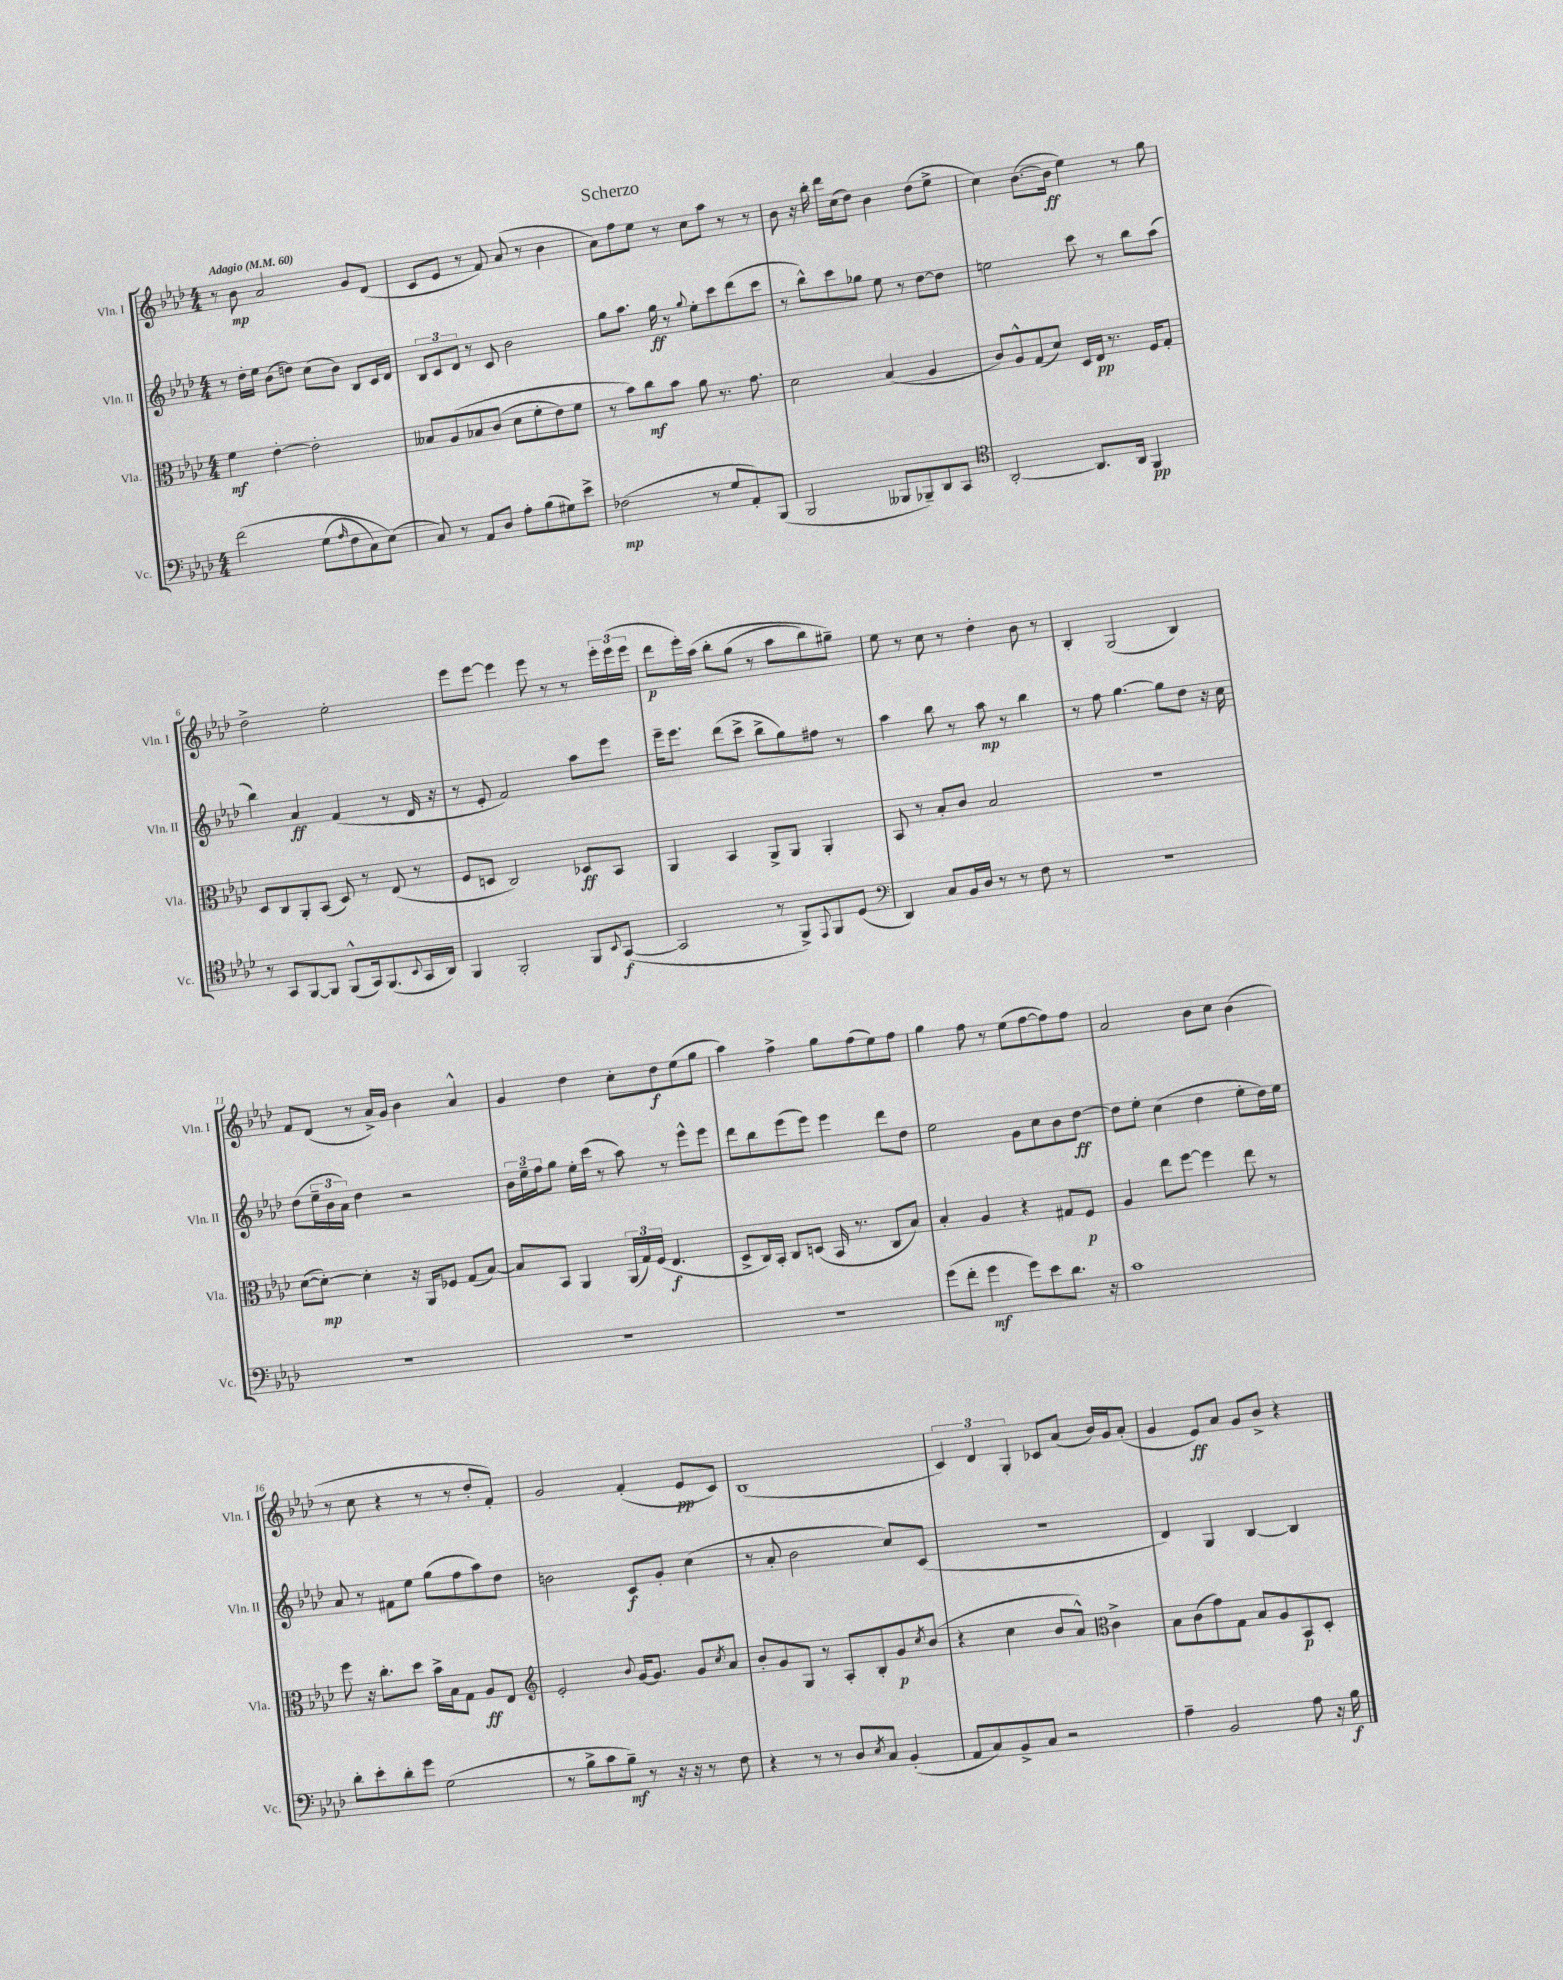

**kern	**dynam	**kern	**dynam	**kern	**dynam	**kern	**dynam
*part4	*part4	*part3	*part3	*part2	*part2	*part1	*part1
*staff4	*staff4	*staff3	*staff3	*staff2	*staff2	*staff1	*staff1
*I"Vc.	*	*I"Vla.	*	*I"Vln. II	*	*I"Vln. I	*
*I'Vc.	*	*I'Vla.	*	*I'Vln. II	*	*I'Vln. I	*
*clefF4	*	*clefC3	*	*clefG2	*	*clefG2	*
*k[b-e-a-d-]	*	*k[b-e-a-d-]	*	*k[b-e-a-d-]	*	*k[b-e-a-d-]	*
*M4/4	*	*M4/4	*	*M4/4	*	*M4/4	*
*MM60	*	*MM60	*	*MM60	*	*MM60	*
=1	=1	=1	=1	=1	=1	=1	=1
!	!	!	!	!	!	!LO:TX:a:B:t=Adagio	!
(2f\	.	4f\	mf	8r	.	8r	.
.	.	.	.	16dd-'\LL	.	8b-\	mp
.	.	.	.	16ee-\JJ	.	.	.
.	.	[4e-'\	.	(8b-\L	.	2a-/	.
.	.	.	.	8ddn\J)	.	.	.
(8G\L	.	2e-'\]	.	(8cc\L	.	.	.
16qqA-/	.	.	.	.	.	.	.
8F\	.	.	.	8b-\J)	.	.	.
8C\)	.	.	.	8B-/L	.	8g/L	.
(8E-\J)	.	.	.	16c/L	.	(8d-/J	.
.	.	.	.	16d-/JJ	.	.	.
=2	=2	=2	=2	=2	=2	=2	=2
8C/)	.	8B--X/L	.	12B-/L	.	8c/L	.
.	.	.	.	12c/	.	.	.
8r	.	(8A-/	.	.	.	8e-/J	.
.	.	.	.	12d-/J	.	.	.
8AA-/L	.	8B-X/	.	8r	.	8r	.
8D-/J	.	(8c/J	.	8c/	.	8f/)	.
8A-'\L	.	8d-\L	.	2b-\	.	(8a-/	.
(8B-\	.	8f'\	.	.	.	8r	.
8G#X\)	.	8e-\)	.	.	.	4b-\	.
8e-^\J	.	8f\J	.	.	.	.	.
=3	=3	=3	=3	=3	=3	=3	=3
(2F-X\	mp	8r	.	8gg\L	.	8a-\L)	.
.	.	8b-\L)	.	8.aa-\J	.	8ff\	.
.	.	8cc\	mf	.	.	8ee-\J	.
.	.	.	.	16gg\	ff	.	.
.	.	8b-\J	.	8r	.	8r	.
.	.	.	.	8qqgg/	.	.	.
8r	.	8a-\	.	8ee-'\L	.	8cc\L	.
8G/L	.	8.r	.	8ccc\	.	8aa-\J	.
8AA-'/)	.	.	.	(8ddd-\	.	8r	.
.	.	8.g\	.	.	.	.	.
(8BBB-/J	.	.	.	8ccc\J	.	8r	.
=4	=4	=4	=4	=4	=4	=4	=4
2BBB-/	.	2d-\	.	8r	.	8b-\	.
.	.	.	.	8bb-^^\L)	.	16r	.
.	.	.	.	.	.	16bb-'\	.
.	.	.	.	8ccc\	.	16ddd-\LL	.
.	.	.	.	.	.	(16cc\J	.
.	.	.	.	8gg-X\J	.	8dd-\J)	.
8BBB--X/L	.	(4B-/	.	8ee-\	.	4b-\	.
8BBB-X~/)	.	.	.	8r	.	.	.
8DD-/	.	4A-/	.	[8dd-\L	.	(8dd-\L	.
8CC/J	.	.	.	8dd-\J]	.	8ee-^\J	.
=5	=5	=5	=5	=5	=5	=5	=5
*clefC4	*	*	*	*	*	*	*
[2AA-'/	.	8c/L)	.	2een\	.	4cc\)	.
.	.	8A-^^/	.	.	.	.	.
.	.	(8G/	.	.	.	([8.b-\L	.
.	.	8d-/J)	.	.	.	.	.
.	.	.	.	.	.	16b-\Jk]	ff
8.AA-/L]	.	16D-/LL	.	8ccc\	.	4ee-\)	.
.	.	16E-/JJ	pp	.	.	.	.
.	.	8.r	.	8r	.	.	.
16AA-/Jk	.	.	.	.	.	.	.
4FF/	pp	.	.	8bb-\L	.	8r	.
.	.	16F/KL	.	.	.	.	.
.	.	8G'/J	.	(8aa-\J	.	8gg\	.
!!LO:LB:g=z
=6	=6	=6	=6	=6	=6	=6	=6
8r	.	8D-/L	.	4bb-\)	.	2dd-^\	.
8GG/L	.	8C/	.	.	.	.	.
[8FF/	.	8AA-'/	.	4a-/	ff	.	.
8FF/J]	.	(8BB-/J	.	.	.	.	.
(8FF^^/L	.	8D-/)	.	(4f/	.	2ee-'\	.
16GG/k)	.	8r	.	.	.	.	.
(8.FF/	.	.	.	.	.	.	.
.	.	(8E-/	.	8r	.	.	.
8qqBB-/	.	.	.	.	.	.	.
16GG/L	.	8r	.	16d-/	.	.	.
16AA-/JJ)	.	.	.	16r	.	.	.
=7	=7	=7	=7	=7	=7	=7	=7
4FF/	.	8F/L	.	8r	.	8eee-\L	.
.	.	8Dn/J	.	8e-'/	.	[8eee-\J	.
2FF'/	.	2C/)	.	2f/)	.	4eee-\]	.
.	.	.	.	.	.	8eee-\	.
.	.	.	.	.	.	8r	.
8FF/L	.	8D-X/L	ff	8aa-\L	.	8r	.
8qqBB-/	.	.	.	.	.	.	.
([8GG/J	f	8BB-/J	.	8eee-\J	.	24eee-'\LL	.
.	.	.	.	.	.	(24eee-\	.
.	.	.	.	.	.	24eee-\JJ	.
=8	=8	=8	=8	=8	=8	=8	=8
2GG/]	.	4AA-/	.	16eee-~\KL	.	8ddd-\L	p
.	.	.	.	8.eee-\J	.	.	.
.	.	.	.	.	.	16eee-'\L)	.
.	.	.	.	.	.	(16aa-\JJ	.
.	.	4BB-/	.	(8ddd-\L	.	8bb-'\L	.
.	.	.	.	8ccc^\J	.	(8gg\J	.
8r	.	8AA-^/L	.	8bb-^\L	.	8r	.
8FF^/L)	.	8AA-/J	.	8gg\)	.	8aa-\L	.
8qqEE-/	.	.	.	.	.	.	.
8FF/	.	4AA-'/	.	8ff#X\J	.	8bb-\)	.
(8D-/J	.	.	.	8r	.	8gg#X~\J)	.
=9	=9	=9	=9	=9	=9	=9	=9
*clefF4	*	*	*	*	*	*	*
4DD-/)	.	8BB-/	.	4aa-\	.	8ee-\	.
.	.	8r	.	.	.	8r	.
8C/L	.	8B-'/L	.	8bb-\	.	8cc\	.
16BB-/L	.	8c/J	.	8r	.	8r	.
16D-/JJ	.	.	.	.	.	.	.
8r	.	2B-/	.	8aa-\	mp	4dd-'\	.
8r	.	.	.	8r	.	.	.
8F\	.	.	.	4bb-\	.	8b-\	.
8r	.	.	.	.	.	8r	.
=10	=10	=10	=10	=10	=10	=10	=10
1r	.	1r	.	8r	.	4B-'/	.
.	.	.	.	8ff\	.	.	.
.	.	.	.	[4.gg\	.	(2G/	.
.	.	.	.	8gg\L]	.	.	.
.	.	.	.	8dd-\J	.	4B-/)	.
.	.	.	.	16r	.	.	.
.	.	.	.	16cc\	.	.	.
!!LO:LB:g=z
=11	=11	=11	=11	=11	=11	=11	=11
1r	.	([8d-\L	.	(8dd-\L	.	8f/L	.
.	.	8d-'\J_)	mp	24ee-~\L	.	(8d-/J	.
.	.	.	.	24b-\	.	.	.
.	.	.	.	24a-\JJ)	.	.	.
.	.	4d-'\]	.	4dd-\	.	8r	.
.	.	.	.	.	.	16a-^/LL)	.
.	.	.	.	.	.	16g/JJ	.
.	.	16r	.	2r	.	4b-\	.
.	.	16AA-/KL	.	.	.	.	.
.	.	8F-X/J	.	.	.	.	.
.	.	(8G/L	.	.	.	4a-^^/	.
.	.	[8B-/J)	.	.	.	.	.
=12	=12	=12	=12	=12	=12	=12	=12
1r	.	8B-/L]	.	24b-\LL	.	4g/	.
.	.	.	.	24ee-~\	.	.	.
.	.	.	.	24ff\J	.	.	.
.	.	8BB-/J	.	8gg\J	.	.	.
.	.	4AA-/	.	16ee-'\LL	.	4dd-\	.
.	.	.	.	(16ccc\JJ	.	.	.
.	.	.	.	8r	.	.	.
.	.	(24AA-/LL	.	8aa-\)	.	8cc'\L	.
.	.	24G/)	.	.	.	.	.
.	.	(24F/JJ	.	.	.	.	.
.	.	4.E-/	f	8r	.	8dd-\	f
.	.	.	.	8eee-^^\L	.	(8ee-\	.
.	.	.	.	8eee-\J	.	8gg\J	.
=13	=13	=13	=13	=13	=13	=13	=13
1r	.	8D-^/L	.	8ddd-\L	.	4aa-\)	.
.	.	16C/L)	.	8bb-\	.	.	.
.	.	16BB-'/JJ	.	.	.	.	.
.	.	8C/L	.	(8eee-\	.	4ff^\	.
.	.	(8Dn/J	.	8eee-\J)	.	.	.
.	.	16BB-/	.	4eee-\	.	8gg\L	.
.	.	8.r	.	.	.	.	.
.	.	.	.	.	.	(8ff\	.
.	.	8C/L	.	8ddd-\L	.	8ee-\)	.
.	.	8B-/J)	.	8dd-\J	.	8ff\J	.
=14	=14	=14	=14	=14	=14	=14	=14
(8g\L	.	4B-'/	.	2ee-\	.	4gg\	.
8f'\J	.	.	.	.	.	.	.
4g\	mf	4A-/	.	.	.	8ff\	.
.	.	.	.	.	.	8r	.
8g\L)	.	4r	.	8g\L	.	(8ee-\L	.
8e-\	.	.	.	8cc\	.	[8ff\	.
8.d-\J	.	8G#X/L	.	8b-\	.	8ff\])	.
.	.	8F/J	p	[8dd-\J	ff	8ff\J	.
16r	.	.	.	.	.	.	.
=15	=15	=15	=15	=15	=15	=15	=15
1c	.	4A-/	.	8dd-\L]	.	2a-/	.
.	.	.	.	8ee-'\J	.	.	.
.	.	8ee-\L	.	(4cc\	.	.	.
.	.	[8ff\J	.	.	.	.	.
.	.	4ff\]	.	4dd-\	.	8b-\L	.
.	.	.	.	.	.	8cc\J	.
.	.	8ee-\	.	8ee-'\L	.	(4b-\	.
.	.	8r	.	16dd-\L)	.	.	.
.	.	.	.	16ee-\JJ	.	.	.
!!LO:LB:g=z
=16	=16	=16	=16	=16	=16	=16	=16
8d-'\L	.	8ff\	.	8a-/	.	8r	.
8e-'\	.	16r	.	8r	.	8cc\	.
.	.	8.cc'\L	.	.	.	.	.
8d-'\	.	.	.	8f#X\L	.	4r	.
8g\J	.	8dd-\J	.	8ee-\J	.	.	.
(2G\	.	16b-^\LL	.	(8gg\L	.	8r	.
.	.	16B-\J	.	.	.	.	.
.	.	8G\J	.	8ff\	.	8r	.
.	.	8A-/L	ff	8aa-\)	.	8dd-'/L	.
.	.	8E-/J	.	8dd-\J	.	8f'/J)	.
=17	=17	=17	=17	=17	=17	=17	=17
*	*	*clefG2	*	*	*	*	*
8r	.	2e-'/	.	2bn\	.	2g/	.
8B-^\L	.	.	.	.	.	.	.
8c\	.	.	.	.	.	.	.
8B-~\J)	mf	.	.	.	.	.	.
.	.	8qqb-/	.	.	.	.	.
8r	.	[16g/KL	.	8c/L	f	(4f'/	.
.	.	8.g/J]	.	.	.	.	.
16r	.	.	.	8g'/J	.	.	.
16r	.	.	.	.	.	.	.
8r	.	8g/L	.	(4cc\	.	8e-/L	pp
.	.	8qcc/	.	.	.	.	.
8F\	.	8a-/J	.	.	.	8c/J)	.
=18	=18	=18	=18	=18	=18	=18	=18
4r	.	8b-'/L	.	8r	.	(1B-	.
.	.	8g/	.	8a-'/	.	.	.
8r	.	8G/J	.	2b-\	.	.	.
8r	.	8r	.	.	.	.	.
8D-/L	.	8A-'/L	.	.	.	.	.
8qE-/	.	.	.	.	.	.	.
8C/J	.	8B-'/	.	.	.	.	.
(4BB-'/	.	8g/	p	8cc/L)	.	.	.
.	.	8qcc/	.	.	.	.	.
.	.	(8b-/J	.	(8c/J	.	.	.
=19	=19	=19	=19	=19	=19	=19	=19
8AA-/L	.	4r	.	1r	.	6c/)	.
8C/)	.	.	.	.	.	.	.
.	.	.	.	.	.	6d-/	.
8BB-^/	.	4cc\	.	.	.	.	.
.	.	.	.	.	.	6G'/	.
8C/J	.	.	.	.	.	.	.
2r	.	8b-/L	.	.	.	8c-X/L	.
.	.	8a-^^/J)	.	.	.	(8a-/J	.
*	*	*clefC3	*	*	*	*	*
.	.	4c^\	.	.	.	16b-/LL)	.
.	.	.	.	.	.	16g/J	.
.	.	.	.	.	.	(8a-'/J	.
=20	=20	=20	=20	=20	=20	=20	=20
4A-~\	.	8B-\L	.	4d-/)	.	4g/	.
.	.	(8c\	.	.	.	.	.
2BB-/	.	8g\)	.	4G/	.	8e-/L)	ff
.	.	8G\J	.	.	.	8a-/J	.
.	.	8B-/L	.	[4B-/	.	8g/L	.
.	.	8A-/	.	.	.	8b-^/J	.
8A-\	.	8BB-/	p	4B-/]	.	4r	.
16r	.	8D-'/J	.	.	.	.	.
16B-\	f	.	.	.	.	.	.
==	==	==	==	==	==	==	==
*-	*-	*-	*-	*-	*-	*-	*-
